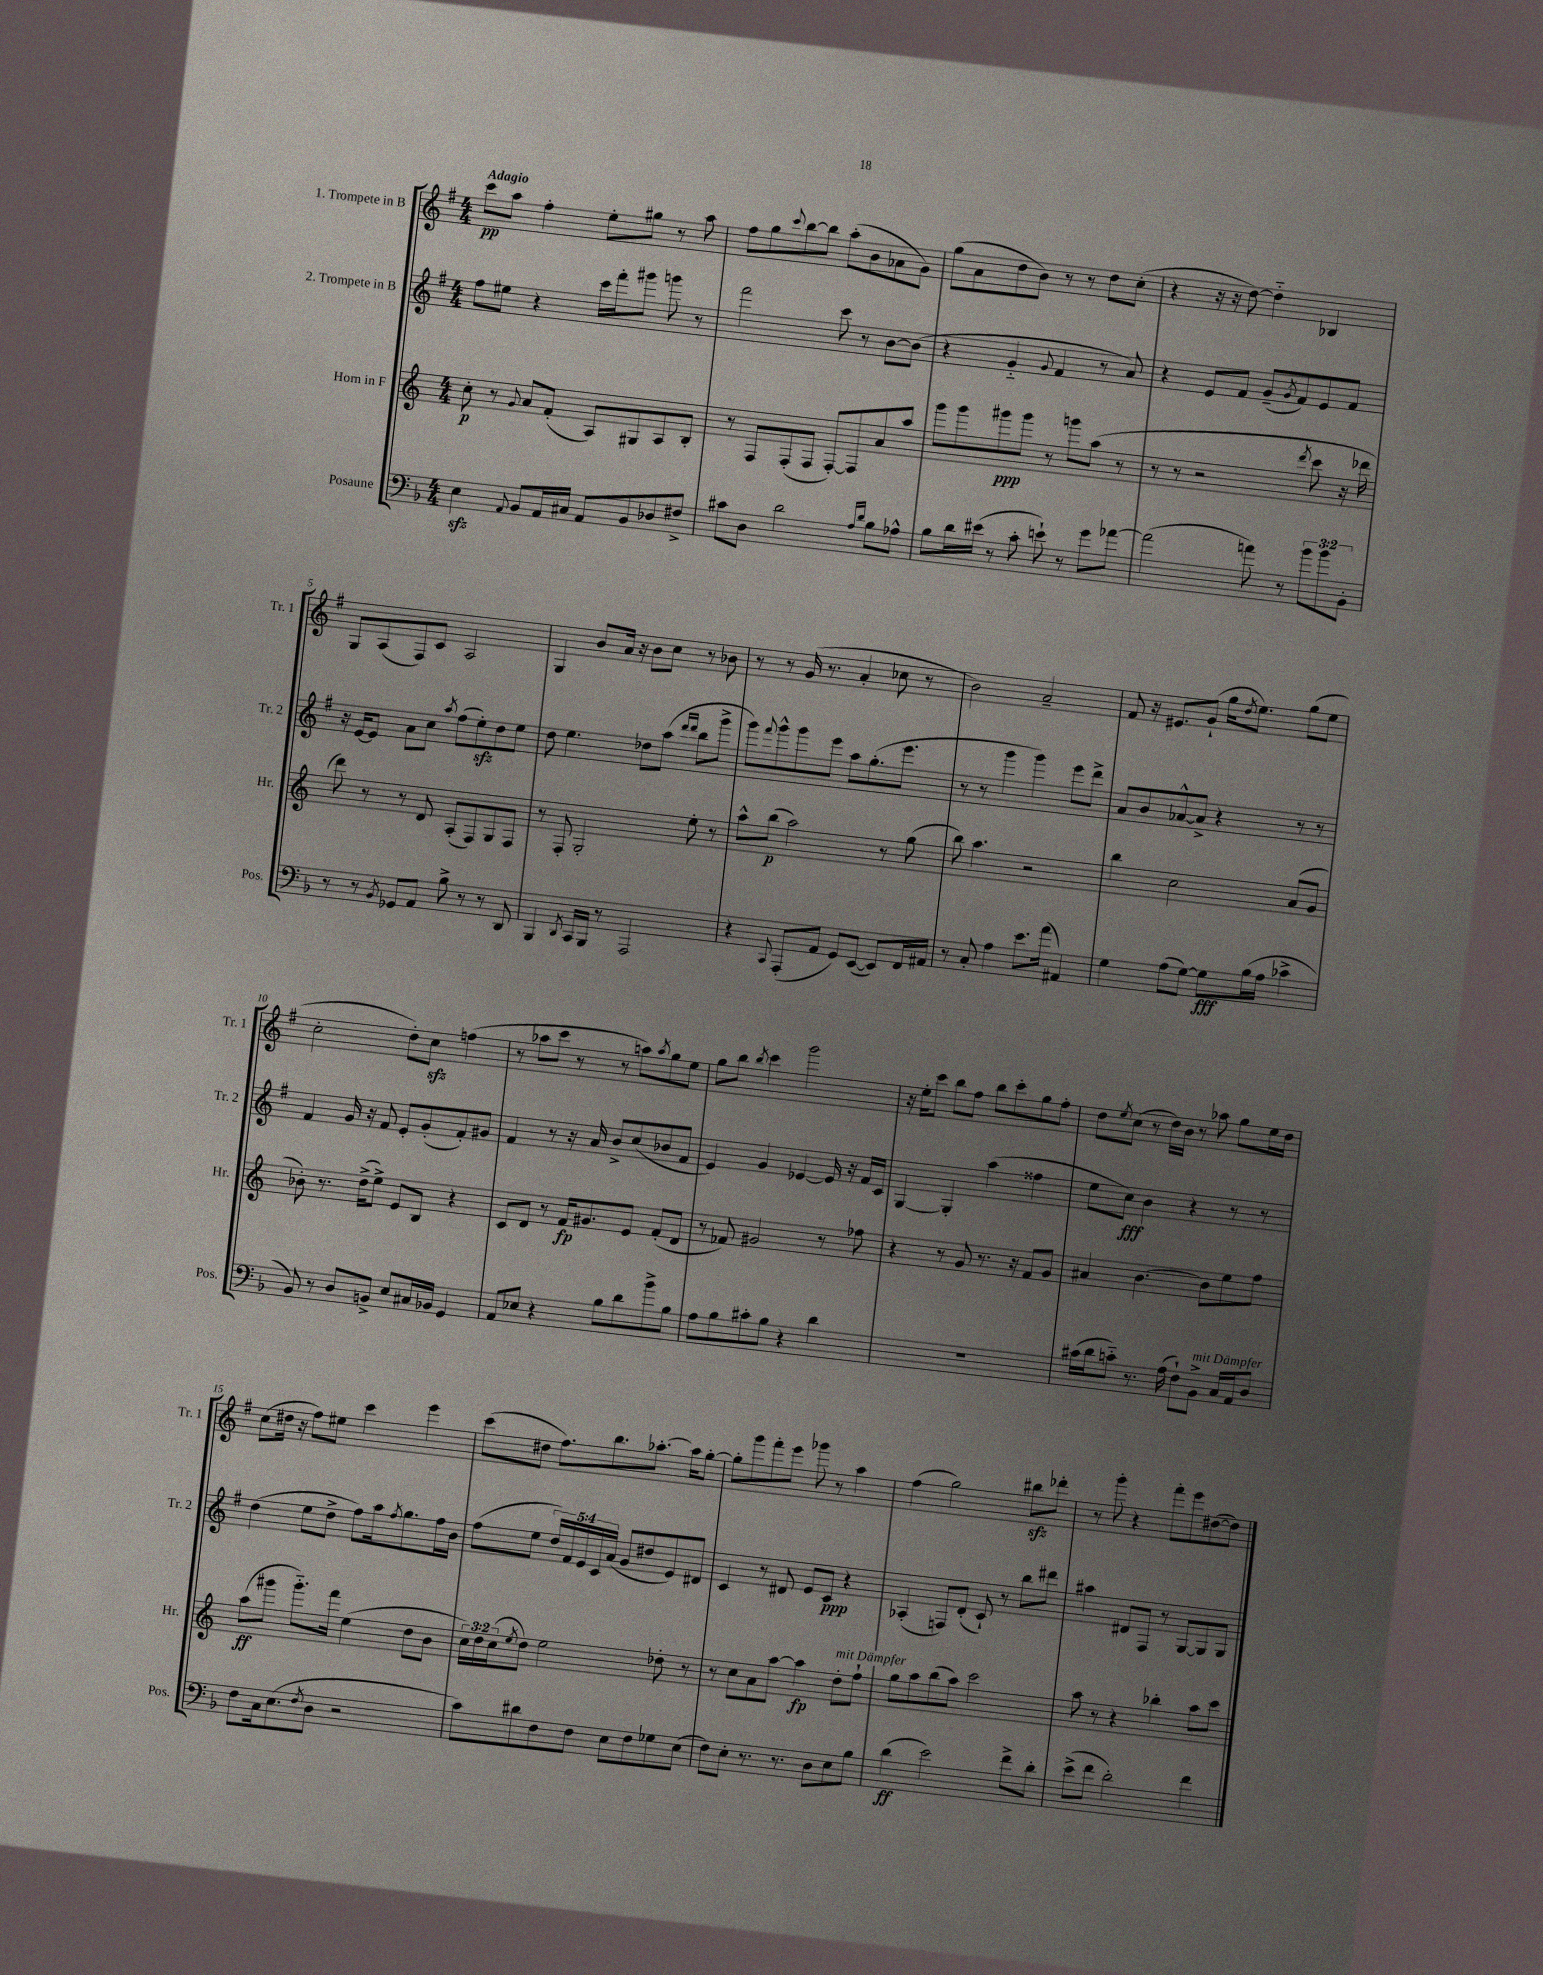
<<
\new StaffGroup <<
\new Staff = "s0" \with { instrumentName = "1. Trompete in B" shortInstrumentName = "Tr. 1" } {
    \clef treble \key g \major \numericTimeSignature \time 4/4 \tempo "Adagio"
    c'''8\pp a''8 fis''4-. e''8-. gis''8 r8 a''8 |
    fis''8 g''8 \appoggiatura { c'''8 } b''8~ b''8 a''8-.( b'8 aes'8 g'8) |
    g''8( a'8 d''8 b'8) r8 r8 d''8 c''8-.( |
    r4 r16 r16 d''8~) d''4-_ bes4 |
    g8 a8( fis8) c'8 a2 |
    g4 b'8 a'16 r16 b'8 c''8 r8 bes'8 |
    r8 r8 g'16( r8. a'4-. ces''8 r8 |
    b'2) a'2-- |
    fis'8 r16 eis'8. g'8-!( g''16 \acciaccatura { d''8 } e''8.) g''8( e''8 |
    c''2-. d''8-.) c''8\sfz f''4( |
    r8 aes''8 c'''8 r8 r8 a''8) \acciaccatura { a''8 } g''8 e''8 |
    g''8 b''8 \acciaccatura { b''8 } c'''4 g'''2 |
    r16 e''16-. c'''8 b''8 fis''8 b''8 c'''8-. g''8 fis''8-. |
    d''8 \acciaccatura { e''8 } c''8( r8 d''16) b'16 r8 aes''8 g''8 e''16 d''16 |
    c''8( dis''16 r16 fis''8) eis''8 c'''4 e'''4 |
    c'''8( dis''8 fis''8.) b''8. aes''8.~-. aes''16 g''8~-. |
    g''8-. g'''8 fis'''8-. e'''8 ges'''8 r8 a''4 |
    fis''4( g''2) bis''8\sfz des'''8-. |
    r8 g'''8-. r4 fis'''8-. e'''8 dis''8~( dis''8) \bar "|." |
}
\new Staff = "s1" \with { instrumentName = "2. Trompete in B" shortInstrumentName = "Tr. 2" } {
    \clef treble \key g \major \numericTimeSignature \time 4/4 \override Staff.TupletNumber.text = #tuplet-number::calc-fraction-text
    fis''8 eis''8 r4 c'''16 fis'''16-. gis'''8 g'''8 r8 |
    fis'''2 c'''8 r8 b'8~ b'8( |
    r4 g'4-_ \appoggiatura { g'8 } fis'4 r8 a'8) |
    r4 e'8 fis'8 g'8--( \acciaccatura { g'8 } fis'8) e'8 fis'8 |
    r16 e'16~ e'8 a'8 c''8 \acciaccatura { a''8 } fis''8( e''8-.\sfz) d''8 e''8 |
    d''8 e''4. des''8 a''8( \grace { d'''16 d'''16 } b''8 g'''8-> |
    g'''8) \appoggiatura { fis'''8 } g'''8-^ g'''8 e'''8 a''8 g''8.-.( e'''8. |
    r8 r8 g'''4 g'''4) e'''8 d'''8-> |
    a'8 b'8 aes'8~-^ aes'8-> r4 r8 r8 |
    fis'4 g'16 r16 fis'8 e'8-. g'8-.( fis'8-.) gis'8 |
    fis'4 r8 r16 a'16 b'8-> c''8( bes'8 fis'8 |
    e'4) g'4 ees'4~ ees'16 r16 fis'16 c'16 |
    g4~ g4-. a''4( fisis''4 |
    e''8 c''8\fff) b'4 r4 r8 r8 |
    d''4( e''8 d''8-> fis''8) a''16 \acciaccatura { fis''8 } g''8. fis''16 b'16 |
    fis''8( e''8 \tuplet 5/4 { d''16) fis'16 e'16 c'16 a'16( } g'8 dis''8 e'8) dis'8 |
    c'4 r8 dis'8 e'8 c'8\ppp r4 |
    aes4-.( f8) d'8-.( c'8-!) r8 b''8 dis'''8 |
    ais''4 dis'8 fis8 r8 g8~ g8 g8 \bar "|." |
}
\new Staff = "s2" \with { instrumentName = "Horn in F" shortInstrumentName = "Hr." } {
    \clef treble \key c \major \numericTimeSignature \time 4/4 \override Staff.TupletNumber.text = #tuplet-number::calc-fraction-text
    c''8-.\p r8 \appoggiatura { g'8 } a'8 f'8-.( a8) gis8 a8 b8-. |
    r8 f8 f8-.( f8 f8~-.) f8 a'8 a''8 |
    g'''8 g'''8 gis'''8\ppp gis'''8 r8 g'''8 a''8( r8 |
    r8 r8 r2 \acciaccatura { d'''8 } c'''8 r16 des'''16 |
    d'''8) r8 r8 d'8 a8-.( f8) g8 f8 |
    r8 f8-. g2-. e''8-. r8 |
    a''8-^ b''8\p( a''2) r8 g''8( |
    b''8) a''4. r2 |
    b''4 c''2 a'8( g'8 |
    bes'8-.) r8. d''16->( e''8->) e'8 b8 r4 |
    c'8 d'8 r8 f'16\fp gis'8. e'8 f'8-.( d'8 |
    r8 fes'8) gis'2 r8 fes''8 |
    r4 r8 g'8 r8. r16 f'8 g'8 |
    ais'4 b'4.~ b'8 e''8 f''8 |
    a''8\ff( gis'''8 gis'''8.-_) f'''16 e''4( d''8 b'8 |
    \tuplet 3/2 { c''16) d''16 c''16( } \acciaccatura { e''8 } d''8) e''2 des''8-. r8 |
    r8 c''8 a'8 a''8~ a''4\fp d''8-.^\markup { \italic "mit Dämpfer" } f''8-! |
    g''8 a''8 b''8( a''8) c'''2 |
    a''8 r8 r4 bes''4-. a''8 c'''8 \bar "|." |
}
\new Staff = "s3" \with { instrumentName = "Posaune" shortInstrumentName = "Pos." } {
    \clef bass \key f \major \numericTimeSignature \time 4/4 \override Staff.TupletNumber.text = #tuplet-number::calc-fraction-text
    e4\sfz \appoggiatura { a,8 } bes,8 a,16 cis16 a,8 bes,8 des8 fis8-> |
    cis'8 d8 d'2 \grace { a16 d'16 } bes8 aes8-^ |
    bes8 d'16 eis'16( r8 c'8-. e'8-!) r8 g'8 aes'8~ |
    aes'2( a'8) r8 \tuplet 3/2 { bes'8 bes'8 bes,8-. } |
    r8 r8 \acciaccatura { bes,8 } ges,8 a,8 bes8-> r8 r8 d,8 |
    bes,,4 \acciaccatura { d,8 } c,16 bes,,16 r8 a,,2 |
    r4 \appoggiatura { c,8 } a,,8-.( a,8 g,8) e,8~( e,8) f,16 ais,16 |
    r8 c8-. a4 e'8. a'16( ais,4) |
    g4 a8( g8~) g8\fff bes16( a16 ces'4-> |
    bes,8) r8 d8 b,8-> e8 cis16 bes,16 g,4 |
    a,8 ees8 r4 bes8 d'8 bes'8-> bes8 |
    a8 bes8 cis'8-. bes8 r4 d'4 |
    R1 |
    cis'16( d'16 c'8-_) r8. a16( f8-!) bes,8->^\markup { \italic "mit Dämpfer" } c16 a,16 d8 |
    f8 c16 e8.( \acciaccatura { f8 } d8 r2 |
    c'8) dis'8 f8 f8 e8 f8 ges8 e8( |
    f8) e8-. r8. r8. d8 e8 bes8 |
    d'4\ff( e'2) f'8-> d'8-. |
    e'8->( f'8 d'2-.) f'4 \bar "|." |
}
>>
>>
